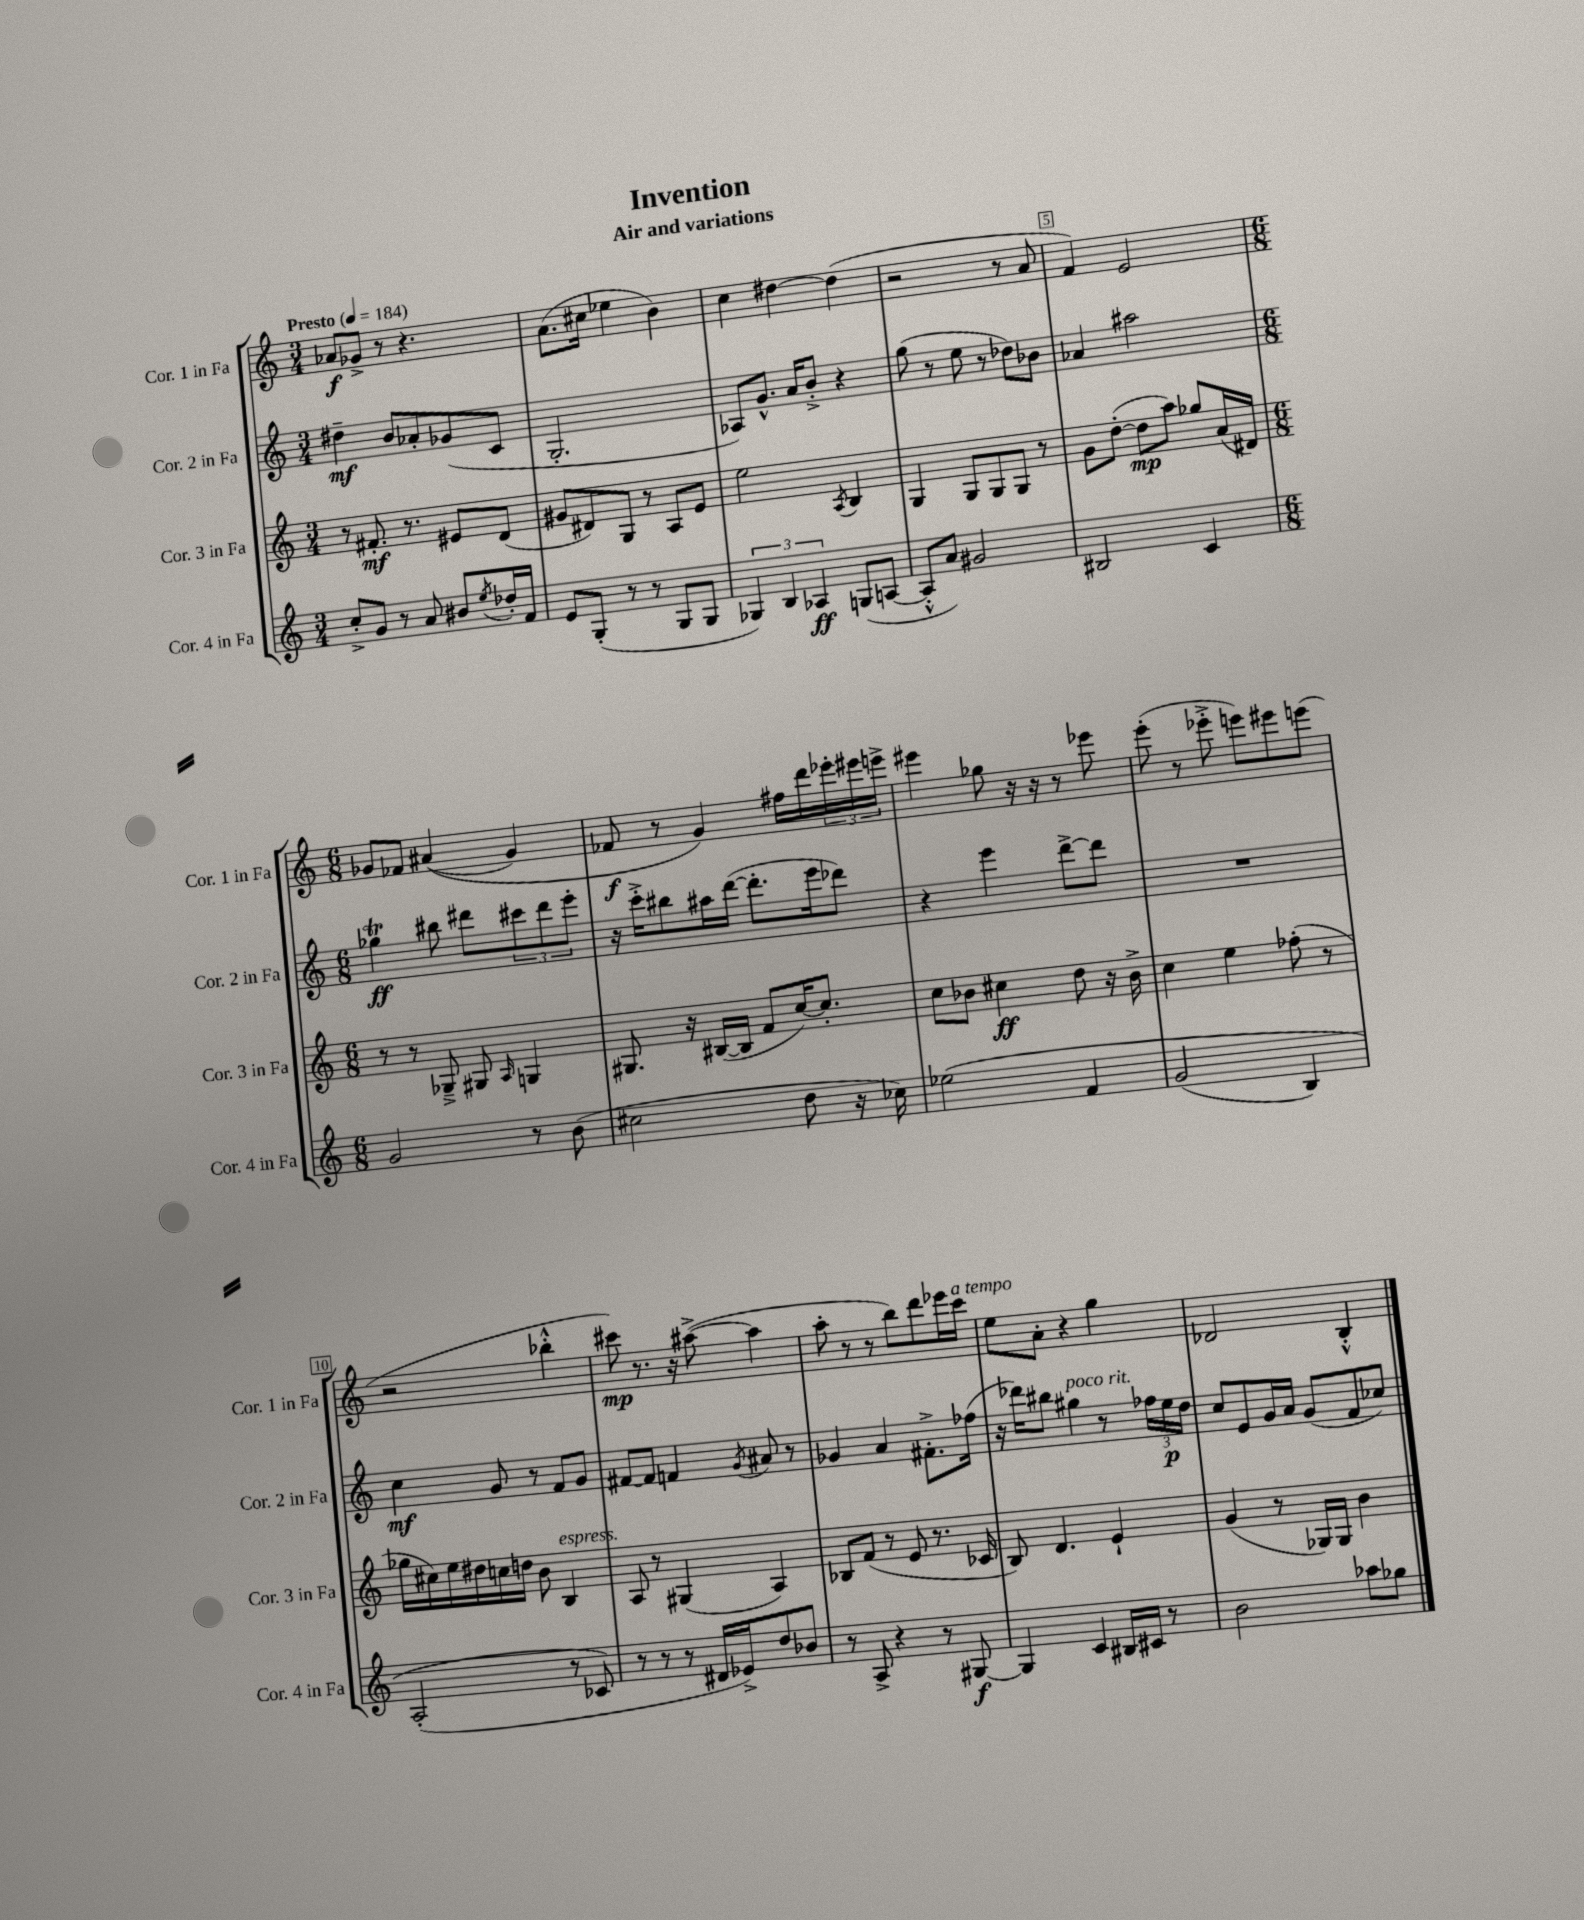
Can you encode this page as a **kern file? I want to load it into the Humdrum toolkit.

**kern	**kern	**kern	**kern
*staff4	*staff3	*staff2	*staff1
*clefG2	*clefG2	*clefG2	*clefG2
*k[]	*k[]	*k[]	*k[]
*M3/4	*M3/4	*M3/4	*M3/4
*MM184	*MM184	*MM184	*MM184
8cc'^/L	8r	4dd#~\	8a-/L
8g/J	8.f#'/	.	8g-^/J
8r	.	8b/L	8r
.	8.r	.	.
8a/	.	8a-'/	4.r
8b#/L	8e#/L	(8g-/	.
8qee/	.	.	.
16dd-'/L	(8d/J	8c/J	.
16f/JJ	.	.	.
=	=	=	=
8e/L	8g#/L	2.G'/	(8.a\L
(8G'/J	8d#/)	.	.
.	.	.	16cc#\Jk
8r	8G/J	.	4ee-\
8r	8r	.	.
8G/L	8A/L	.	4b\)
8G/J	8e/J	.	.
=	=	=	=
6G-/)	2ee\	8A-/L)	4cc\
.	.	8.g^^/J	.
6B/	.	.	.
.	.	.	[4dd#\
.	.	16a/LK	.
6A-/	.	.	.
.	.	8b'^/J	.
.	8qA/	.	.
(8G/L	4B/	4r	(4dd#\]
[8A/J	.	.	.
=	=	=	=
8A'^^/]L	4G/	(8gg\	2r
8a/J)	.	8r	.
2g#/	8G/L	8ee\	.
.	8G/	8r	.
.	8G/J	8dd-\L)	8r
.	8r	8b-\J	8a/
=	=	=	=
2B#/	8g\L	4a-/	4f/)
.	([8dd'\J	.	.
.	8dd\]L	2aa#\	2e/
.	8aa\J)	.	.
4c/	8gg-/L	.	.
.	(16a/L	.	.
.	16d#/JJ)	.	.
=	=	=	=
*M6/8	*M6/8	*M6/8	*M6/8
2g/	8r	4gg-\	8g-/L
.	8r	.	8f-/J
.	8G-~^/	8bb#\	&((4a#/
.	8G#/	8ddd#\L	.
.	16qqA/	.	.
8r	4G/	12ccc#\	4g-/)
.	.	12ddd#\	.
(8b\	.	.	.
.	.	12eee'\J	.
=	=	=	=
2cc#\	8.G#/	16r	8f-/
.	.	16ccc'^\LK	.
.	.	8bb#\	8r
.	16r	.	.
.	([16B#/LL	16aa#\L	4g/&)
.	16B#/]JJ	([16ddd\JJ	.
.	8f/L	8.ddd'\]L	.
8dd\	[16cc/K)	.	16ff#\LL
.	8.cc'/]J	16eee\k	16ddd\
16r	.	8ddd-\J)	24eee-'\
.	.	.	24eee#\
16cc-\)	.	.	.
.	.	.	24eee^\JJ
=	=	=	=
&(2ee-\	8cc\L	4r	4eee#\
.	8b-\J	.	.
.	4cc#\	4eee\	8gg-\
.	.	.	16r
.	.	.	16r
4f/	8dd\	[8ddd^\L	8r
.	16r	8ddd\]J	8eee-\
.	16b-^\	.	.
=	=	=	=
(2g/	4cc\	2.r	(8eee'\
.	.	.	8r
.	4ee\	.	8eee-'^\
.	.	.	8eee\L)
4B/)	(8ff-'\	.	8eee#\
.	8r	.	(8eee\J
=	=	=	=
(2A'/	16gg-\LL	4cc\	2r
.	16cc#\)	.	.
.	16ee\	.	.
.	16dd#\	.	.
.	16cc\	8g/	.
.	16dd\JJ	.	.
.	8b\	8r	.
8r	4B/	8f/L	4bb-'^^\
8c-/&)	.	8g/J	.
=	=	=	=
8r	8A/	[8f#/L	8ccc#\)
8r	8r	8f#/]J	8.r
8r	(4G#/	4f/	.
.	.	.	16r
16d#/LL	.	.	([8aa#^\
16e-^/J)	.	.	.
.	.	8qg/	.
8dd/	4A/)	8a#/	4aa#\]
8b-/J	.	8r	.
=	=	=	=
8r	8B-/L	4g-/	8aa'\
8A^/	(8f/J	.	8r
4r	8r	4a/	8r
.	8e/	.	8bb\L)
8r	8.r	8.f#'^\L	8ddd\
[8G#/	.	.	16eee-\L
.	16c-/	(16ff-\Jk	16ccc\JJ
=	=	=	=
4G#/]	8B/)	16r	8ee\L
.	.	16ddd-\LK)	.
.	4.d/	8bb#\J	8a'\J
4c/	.	4gg#\	4r
16B#/LL	4e`/	8r	4gg\
16c#/JJ	.	.	.
8r	.	24ff-\LL	.
.	.	24ee\	.
.	.	24dd\JJ	.
=	=	=	=
2b\	(4g/	8cc/L	2d-/
.	.	8e/	.
.	8r	16g/L	.
.	.	16a/JJ	.
.	16G-/LL)	(8g/L	.
.	16G-/JJ	.	.
8aa-\L	4b\	8f/	4B'^^/
8gg-\J	.	8cc-/J)	.
==	==	==	==
*-	*-	*-	*-
